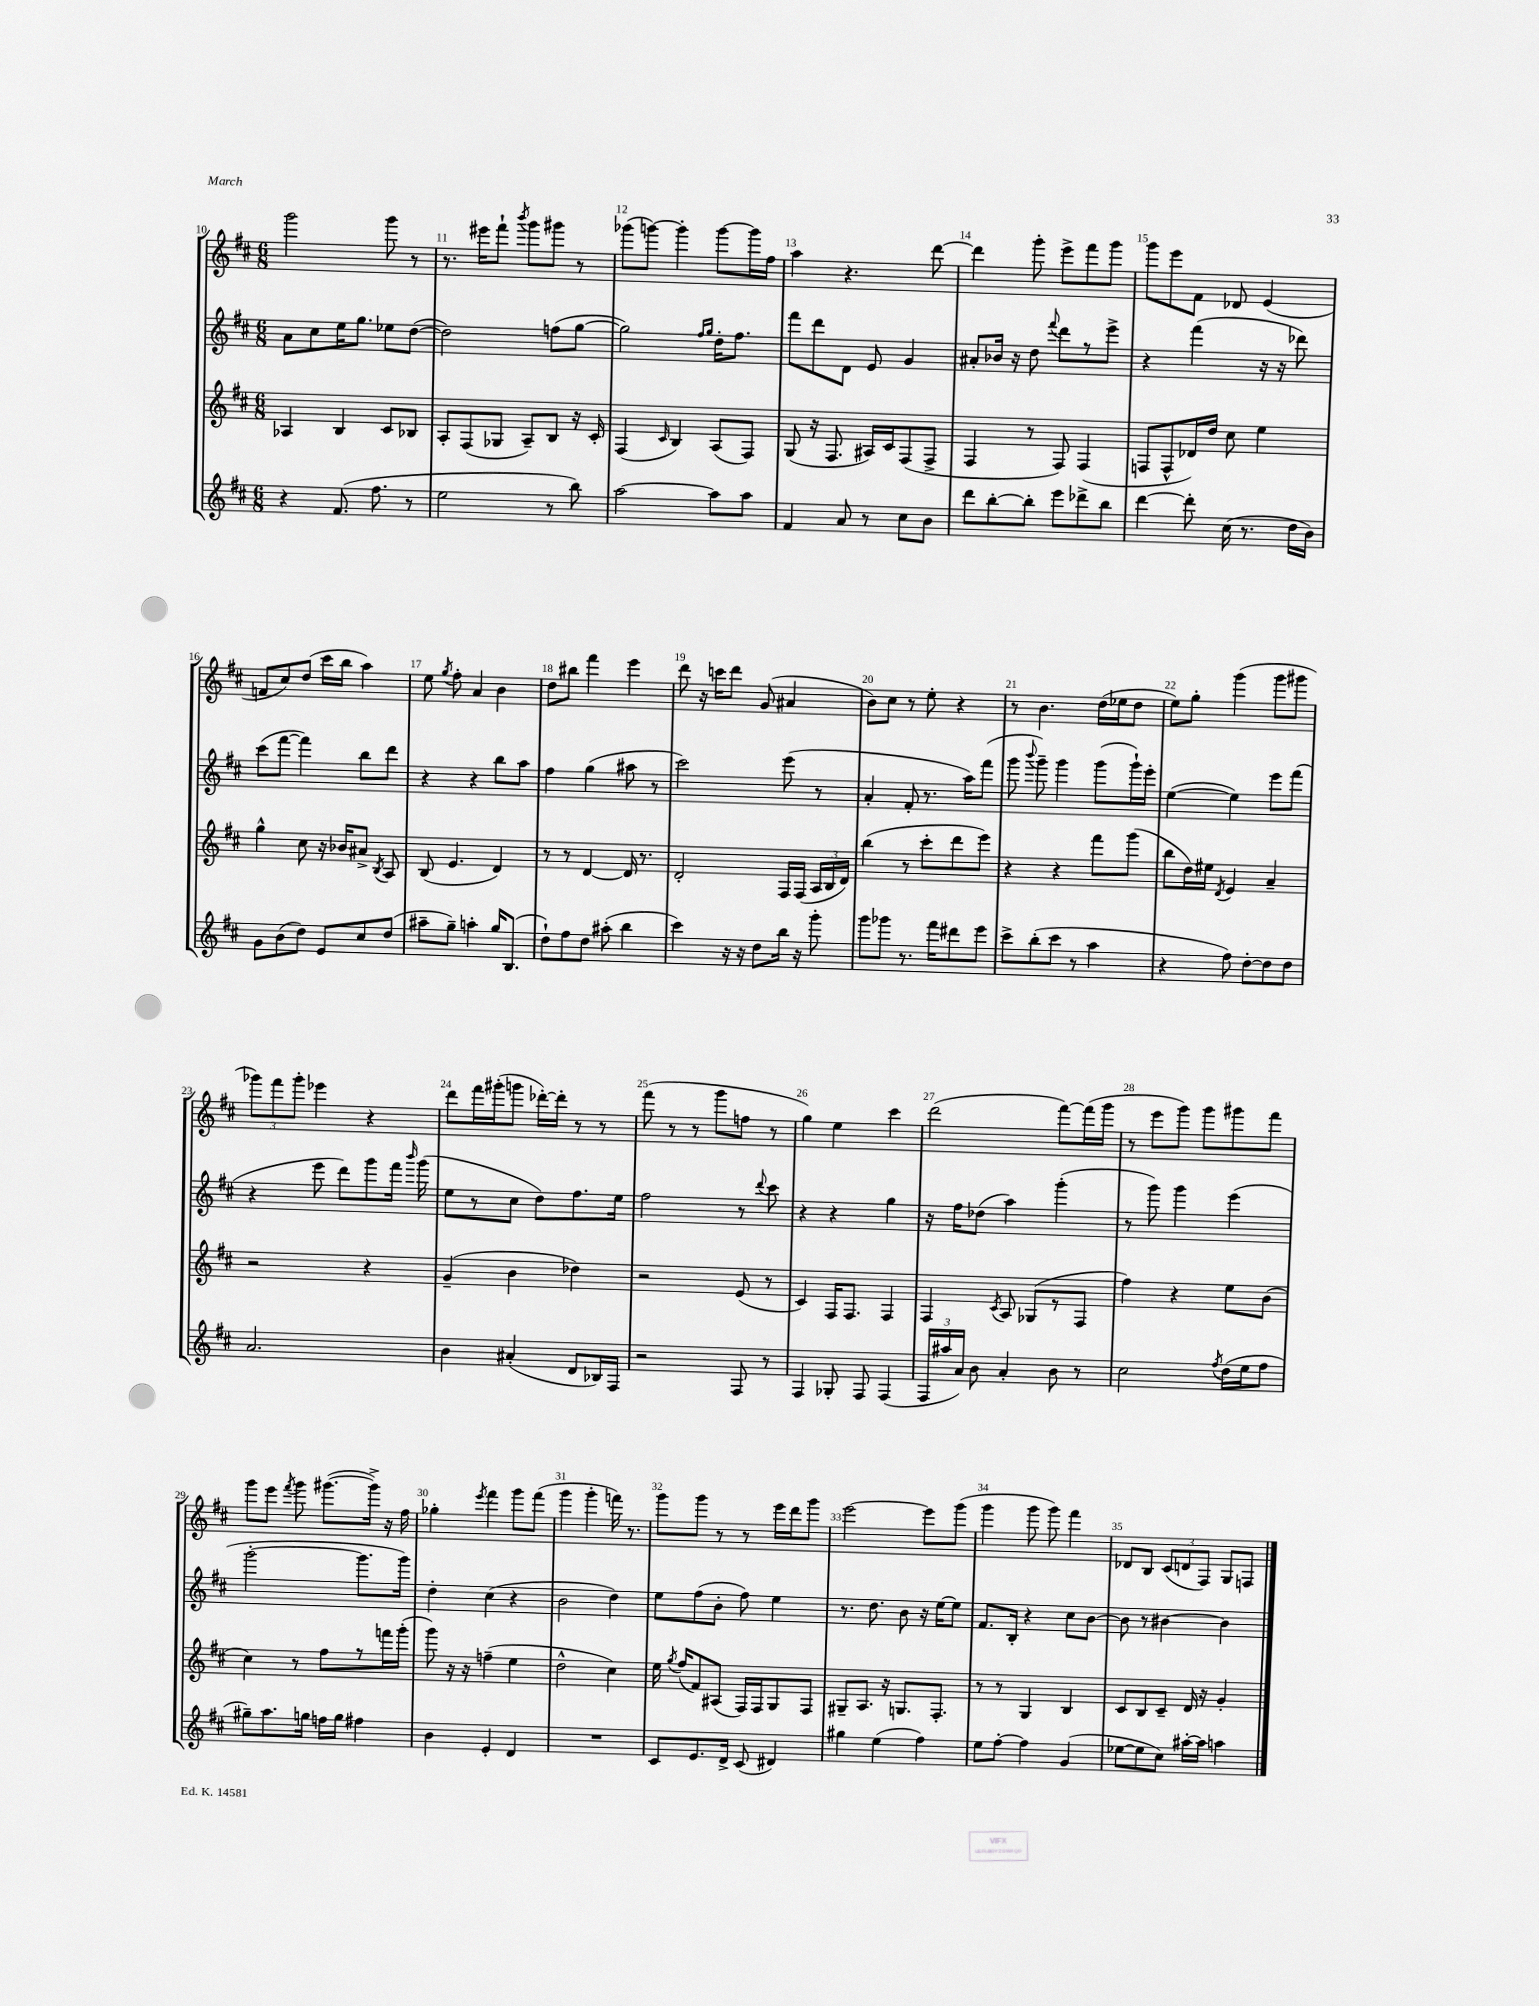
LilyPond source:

<<
\new StaffGroup <<
\new Staff = "s0" {
    \clef treble \key d \major \numericTimeSignature \time 6/8
    \autoBeamOff g'''2 g'''8 r8 |
    r8. eis'''16[ fis'''8]-! \acciaccatura { b'''8 } g'''8[ gis'''8] r8 |
    ges'''8[( g'''8]~) g'''4-. g'''8[~ g'''16 fis''16] |
    a''4 r4. d'''8~ |
    d'''4 g'''8-. e'''8[-> fis'''8 g'''8] |
    g'''8[ e'''8 fis'8] des'8 e'4( |
    f'8[ cis''8) d''8]( cis'''16[ b''16] a''4) |
    e''8 \acciaccatura { g''8 } fis''8-. a'4 b'4 |
    d''8[ bis''8] fis'''4 e'''4 |
    d'''8 r16 c'''16[ d'''8] g'8( ais'4 |
    b'8[) cis''8] r8 e''8-. r4 |
    r8 b'4. d''16[( ees''16 d''8] |
    e''8[) g''8]-. g'''4( g'''8[ gis'''8] |
    \tuplet 3/2 { ges'''8[) fis'''8 ges'''8]-. } ees'''4 r4 |
    d'''8[ fis'''16 gis'''16-.( g'''8] des'''16[~-.) des'''16]-. r8 r8 |
    fis'''8( r8 r8 g'''8[ f''8] r8 |
    g''4) e''4 cis'''4 |
    d'''2( fis'''8[~) fis'''16( g'''16] |
    r8 e'''8[ g'''8]) g'''8[ gis'''8 fis'''8] |
    g'''8[ e'''8] \acciaccatura { fis'''8 } g'''8 gis'''8.[~( gis'''16]->) r16 fis''16 |
    ges''4-. \acciaccatura { e'''8 } fis'''4 g'''8[ fis'''8]( |
    g'''4 g'''4-. f'''16) r8. |
    g'''8[ g'''8] r8 r8 e'''16[ d'''16 g'''8] |
    e'''2~ e'''8[ g'''8]( |
    g'''4 g'''8 g'''8) fis'''4 |
    des'8[ b8] \tuplet 3/2 { cis'8[( d'8 fis8]) } g8[ f8] \bar "|." |
}
\new Staff = "s1" {
    \clef treble \key d \major \numericTimeSignature \time 6/8
    \autoBeamOff a'8[ cis''8 e''16 g''8.] ees''8[ d''8]~( |
    d''2) f''8[( g''8]~ |
    g''2) \grace { fis''16[ g''16] } d''16[-. fis''8.] |
    fis'''8[ d'''8 d'8] e'8 g'4 |
    ais'8[-. bes'16] r16 d''8 \appoggiatura { fis'''8 } d'''8[ r8 e'''8]-> |
    r4 fis'''4( r16 r16 des'''8) |
    cis'''8[( fis'''8]~ fis'''4) b''8[ d'''8] |
    r4 r4 b''8[ a''8] |
    fis''4 g''4( ais''8 r8 |
    cis'''2) e'''8( r8 |
    a'4-. fis'8-. r8. a''16[) fis'''8]( |
    g'''8 \appoggiatura { b'''8 } g'''8--) g'''4 g'''8[( g'''16-!) e'''16]-. |
    e''4~( e''4) e'''8[ fis'''8]( |
    r4 e'''8 d'''8[) g'''8 fis'''16] \grace { b'''16 } g'''16( |
    e''8[ r8 cis''8] d''8[) fis''8. e''16] |
    fis''2 r8 \appoggiatura { d'''8 } cis'''8 |
    r4 r4 g''4 |
    r16 fis''16[ des''8]( a''4) g'''4-.( |
    r8 g'''8) g'''4 e'''4( |
    g'''2~-. g'''8.[ g'''16]) |
    d''4-. cis''4( r4 |
    b'2 d''4) |
    e''8[ fis''8( b'8]-. fis''8) e''4 |
    r8. d''8. b'8 r16 e''16[~ e''8] |
    fis'8.[ b16]-. r4 cis''8[ b'8]~ |
    b'8 r8 bis'4~ bis'4 \bar "|." |
}
\new Staff = "s2" {
    \clef treble \key d \major \numericTimeSignature \time 6/8
    \autoBeamOff aes4 b4 cis'8[ bes8] |
    a8[-. fis8( ges8] a8[--) b8] r16 cis'16-. |
    fis4( \grace { cis'16 } b4) a8[( fis8]) |
    g8( r16 fis8. ais16[) cis'16 fis8( fis8]-> |
    fis4 r8 fis8) fis4( |
    f8[ f8-^ des'16) d''16] cis''8 e''4 |
    g''4-^ cis''8 r16 bes'16[ ais'8]-> \acciaccatura { b8 } a8 |
    b8( e'4. d'4) |
    r8 r8 d'4~ d'16 r8. |
    d'2-. fis16[ fis16]( \tuplet 3/2 { a16[ b16 d'16]) } |
    b''4( r8 cis'''8[-. d'''8 e'''8]) |
    r4 r4 fis'''8[ g'''8]( |
    b''8[ d''16) eis''16] \acciaccatura { d'8 } e'4 a'4-- |
    r2 r4 |
    g'4--( b'4 des''4) |
    r2 e'8( r8 |
    cis'4) fis16[ fis8.] fis4 |
    fis4 \acciaccatura { cis'8 } a8 ges8[( r8 fis8] |
    fis''4) r4 e''8[ b'8]( |
    cis''4) r8 fis''8[ r8 f'''16 g'''16]-.( |
    g'''8) r16 r16 f''4--( e''4 |
    d''2-^ cis''4) |
    e''16 \acciaccatura { g''8 } fis''16[( fis'8) ais8]( fis16[) fis16 g8 fis8] |
    gis8[-- a8.] r16 g8.[ fis8.]-. |
    r8 r8 g4 b4 |
    cis'8[ b8 cis'8]-- d'16 r16 g'4-. \bar "|." |
}
\new Staff = "s3" {
    \clef treble \key d \major \numericTimeSignature \time 6/8
    \autoBeamOff r4 fis'8.( fis''8. r8 |
    e''2 r8 b''8) |
    a''2~ a''8[ a''8] |
    fis'4 a'8 r8 cis''8[ b'8] |
    d'''8[ b''8~-. b''8]-. e'''8[ des'''8-> b''8] |
    d'''4~ d'''8-. cis''16( r8. d''16[ b'16]) |
    g'8[ b'8( d''8]) e'8[ cis''8 d''8]( |
    ais''8[-- g''8]--) a''4-. g''16[ b8.]( |
    d''8[-!) fis''8 d''8] ais''8-.( b''4 |
    cis'''4) r16 r16 d''8[ b''16] r16 g'''8-. |
    g'''8[ ges'''8] r8. fis'''16[ dis'''8 e'''8] |
    cis'''8[-> b''8-.( cis'''8] r8 a''4 |
    r4 fis''8) d''8[~-. d''8 d''8] |
    a'2. |
    b'4 ais'4-.( d'8[ bes16) fis16] |
    r2 fis8 r8 |
    fis4 ges8-. fis8 fis4( |
    \tuplet 3/2 { fis16[ ais''16 a'16]) } b'8 a'4-. b'8 r8 |
    cis''2 \acciaccatura { fis''8 } d''16[( e''16 fis''8] |
    gis''8[--) a''8. g''16] f''16[ g''16] fis''4 |
    b'4 e'4-. d'4 |
    R2. |
    cis'8[ e'8. d'16]-> cis'8( dis'4) |
    gis''4 e''4( fis''4) |
    e''8[ fis''8]~-. fis''4 g'4( |
    ees''8[~ ees''8 cis''8]) ais''16[~-. ais''16] a''4 \bar "|." |
}
>>
>>
\layout { \context { \Score currentBarNumber = #10 \override BarNumber.break-visibility = ##(#f #t #t) barNumberVisibility = #all-bar-numbers-visible } }
